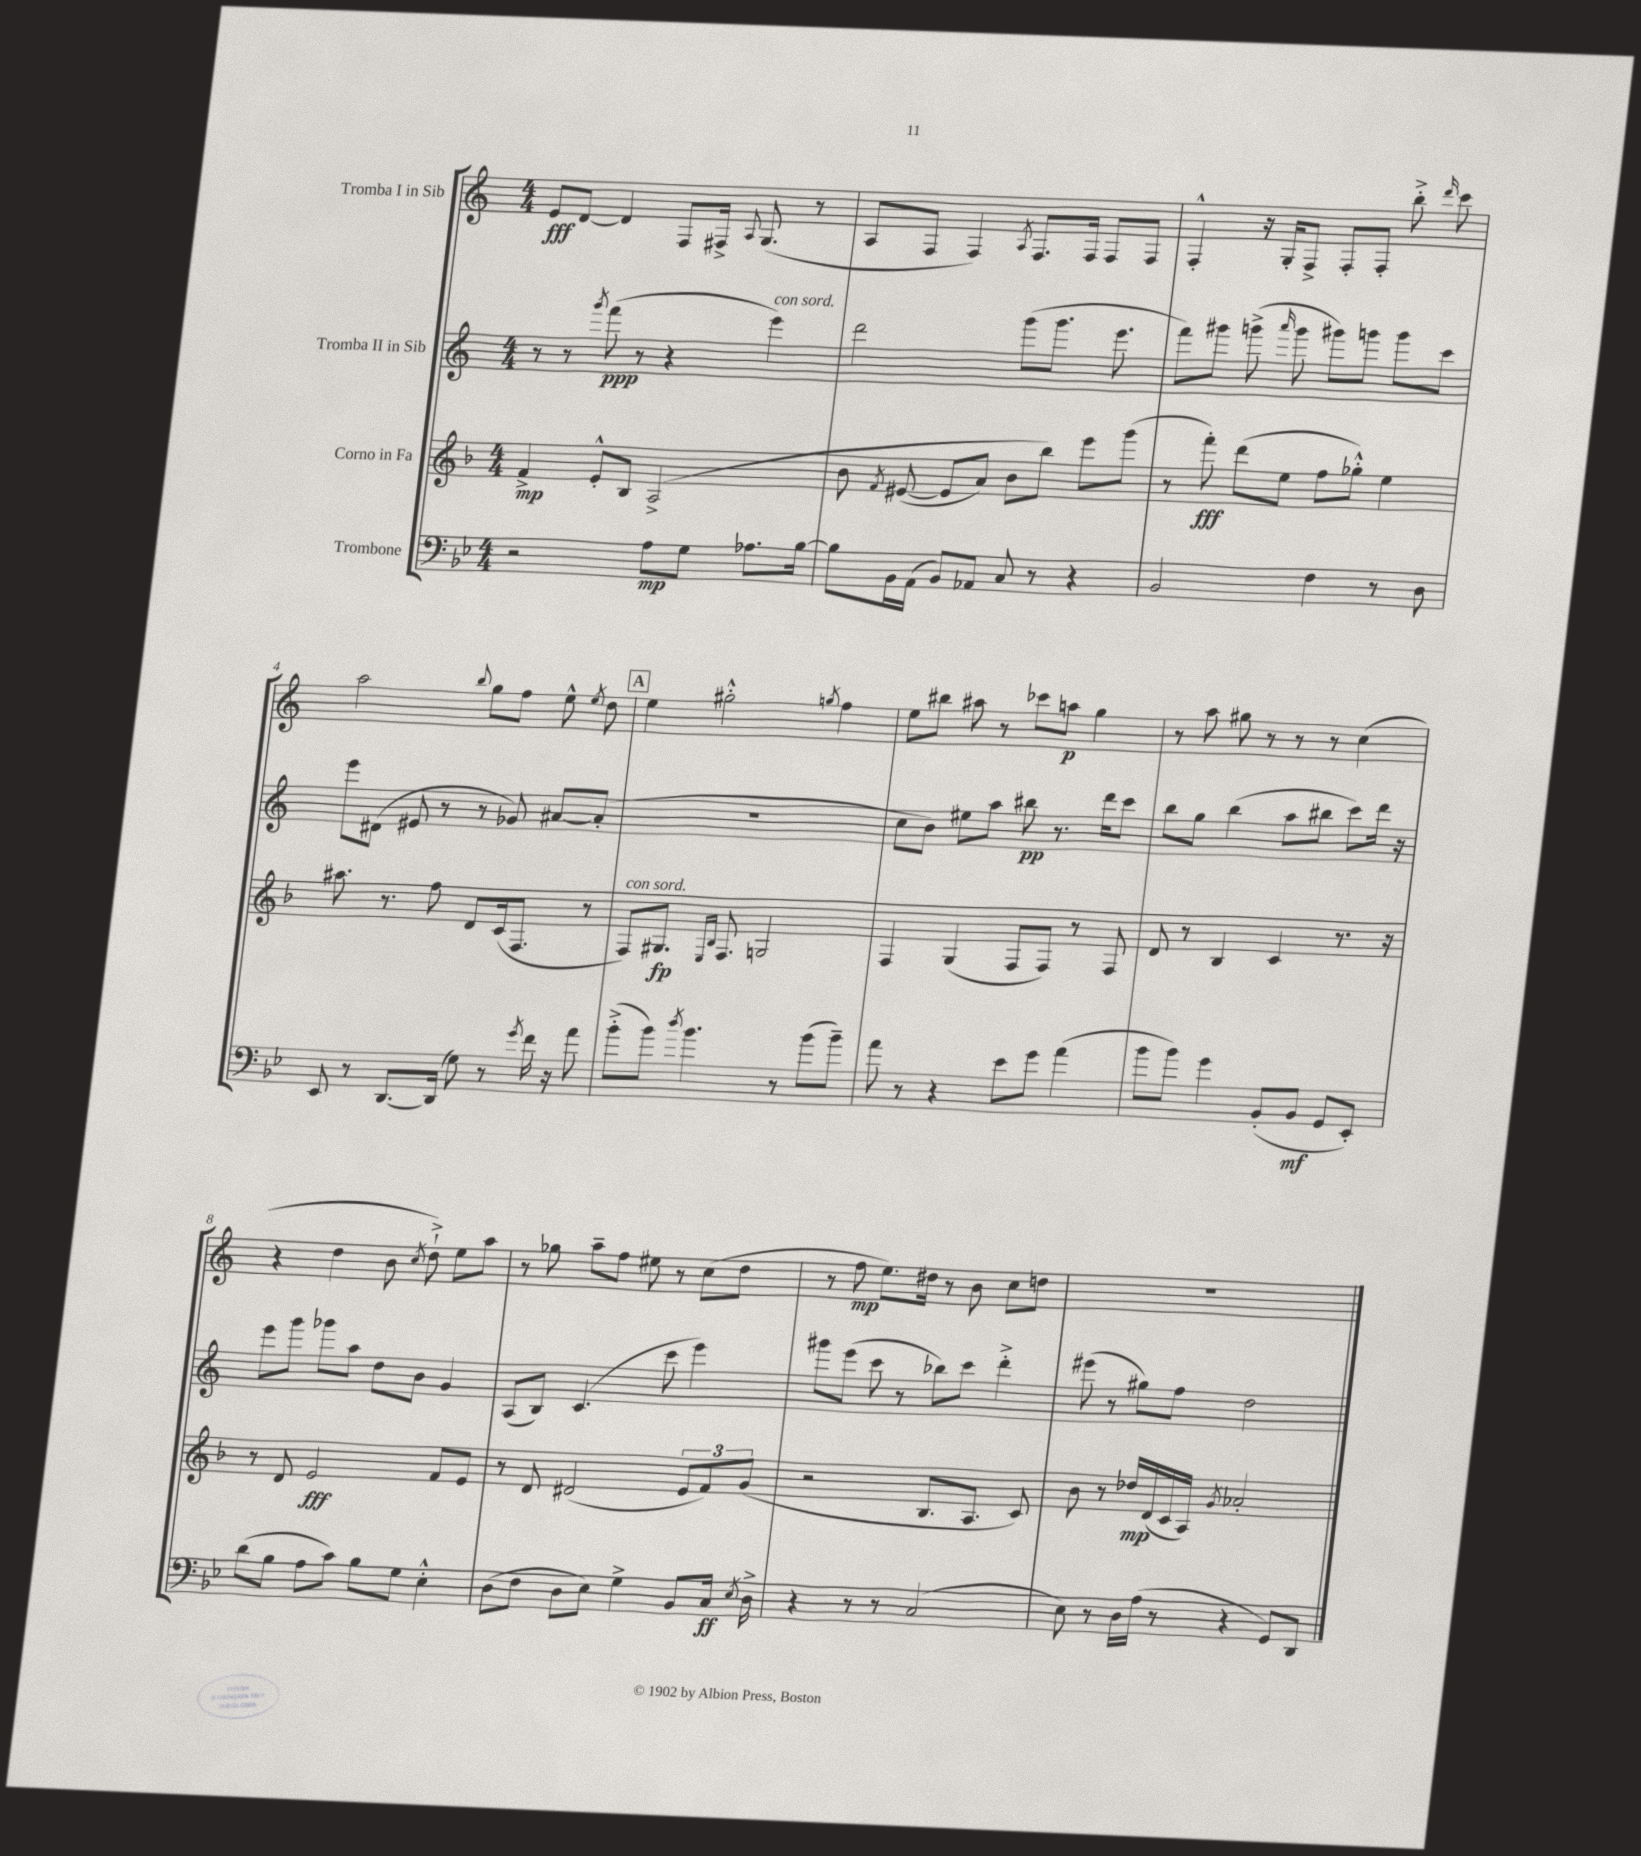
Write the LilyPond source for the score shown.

<<
\new StaffGroup <<
\new Staff = "s0" \with { instrumentName = "Tromba I in Sib" } {
    \clef treble \key c \major \numericTimeSignature \time 4/4
    \autoBeamOff e'8[\fff d'8]~ d'4 f8[ fis16]-> \appoggiatura { a8 } g8.( r8 |
    a8[ f8] f4) \acciaccatura { a8 } f8.[ f16] f8[ f8] |
    f4-.-^ r16 g16[-. f8]-> f8[-. f8]-. b''8-.-> \grace { d'''16 } c'''8 |
    a''2 \appoggiatura { b''8 } g''8[ f''8] e''8-^ \acciaccatura { e''8 } d''8 |
    \mark \markup { \box "A" } e''4 gis''2-.-^ \acciaccatura { g''8 } f''4 |
    e''8[ bis''8] ais''8 r8 ces'''8[ a''8]\p g''4 |
    r8 a''8 gis''8 r8 r8 r8 c''4( |
    r4 d''4 b'8 \acciaccatura { c''8 } d''8-!->) e''8[ a''8] |
    r8 ges''8 a''8[-- f''8] eis''8 r8 c''8[( d''8] |
    r8 f''8\mp e''8.[) dis''16] r8 b'8 c''8[ d''8] |
    R1 \bar "|." |
}
\new Staff = "s1" \with { instrumentName = "Tromba II in Sib" } {
    \clef treble \key c \major \numericTimeSignature \time 4/4
    \autoBeamOff r8 r8 \acciaccatura { g'''8 } f'''8\ppp( r8 r4 e'''4^\markup { \italic "con sord." }) |
    d'''2 g'''8[( g'''8.] e'''8. |
    f'''8[) gis'''8] g'''8->( \grace { a'''16 } g'''8 gis'''8[) g'''8] g'''8[ c'''8] |
    e'''8[ dis'8]( eis'8 r8 r8 ges'8) ais'8[~ ais'8]-.( |
    \mark \markup { \box "A" } R1 |
    c''8[ b'8]) eis''8[ a''8] bis''8\pp r8. d'''16[ c'''8] |
    b''8[ g''8] b''4( a''8[ bis''8] c'''8[) d'''16] r16 |
    e'''8[ g'''8] ges'''8[ a''8] d''8[ b'8] g'4 |
    a8[( b8]) c'4.( c'''8 e'''4) |
    gis'''8[ e'''8]( c'''8 r8 bes''8[) c'''8] d'''4-.-> |
    eis'''8( r8 gis''8[) f''8] d''2 \bar "|." |
}
\new Staff = "s2" \with { instrumentName = "Corno in Fa" } {
    \clef treble \key f \major \numericTimeSignature \time 4/4
    \autoBeamOff f'4->\mp e'8[-.-^ bes8] a2->\( |
    bes'8 \acciaccatura { f'8 } eis'8~( eis'8[ a'8]) bes'8[ bes''8]\) e'''8[ g'''8]( |
    r8 f'''8-.\fff) d'''8[( e''8] f''8[ ges''8]-.-^) e''4 |
    ais''8. r8. f''8 d'8[ c'16( f8.] r8 |
    \mark \markup { \box "A" } f8[^\markup { \italic "con sord." }) gis8.]\fp \grace { e16[ bes16] } f8. g2 |
    f4 g4( f8[ f8]) r8 f8 |
    d'8 r8 bes4 c'4 r8. r16 |
    r8 d'8 e'2\fff f'8[ e'8] |
    r8 d'8 dis'2( \tuplet 3/2 { e'8[ f'8) g'8]( } |
    r2 bes8.[ a8.] c'8) |
    bes'8 r8 des''16[\mp d'16( c'16 a16]) \acciaccatura { g'8 } aes'2-. \bar "|." |
}
\new Staff = "s3" \with { instrumentName = "Trombone" } {
    \clef bass \key bes \major \numericTimeSignature \time 4/4
    \autoBeamOff r2 a8[\mp g8] aes8.[ bes16]~ |
    bes8[ bes,16 a,16]( bes,8[) aes,8] c8 r8 r4 |
    bes,2 f4 r8 d8 |
    ees,8 r8 d,8.[~ d,16]( g8) r8 \acciaccatura { g'8 } f'16 r16 a'8 |
    \mark \markup { \box "A" } bes'8[-.->( bes'8]) \acciaccatura { d''8 } bes'4. r8 bes'8[( bes'8]--) |
    a'8 r8 r4 ees'8[ g'8] a'4( |
    bes'8[ bes'8]) g'4 bes,8[-.( bes,8]\mf g,8[ ees,8]-.) |
    d'8[( bes8] a8[ c'8]) bes8[ g8] ees4-.-^ |
    d8[( f8] d8[ ees8]) g4-> bes,8[ c16]\ff \acciaccatura { ees8 } d16-> |
    r4 r8 r8 c2( |
    ees8) r8 d16[ a16]( r8 r4 g,8[) d,8] \bar "|." |
}
>>
>>
